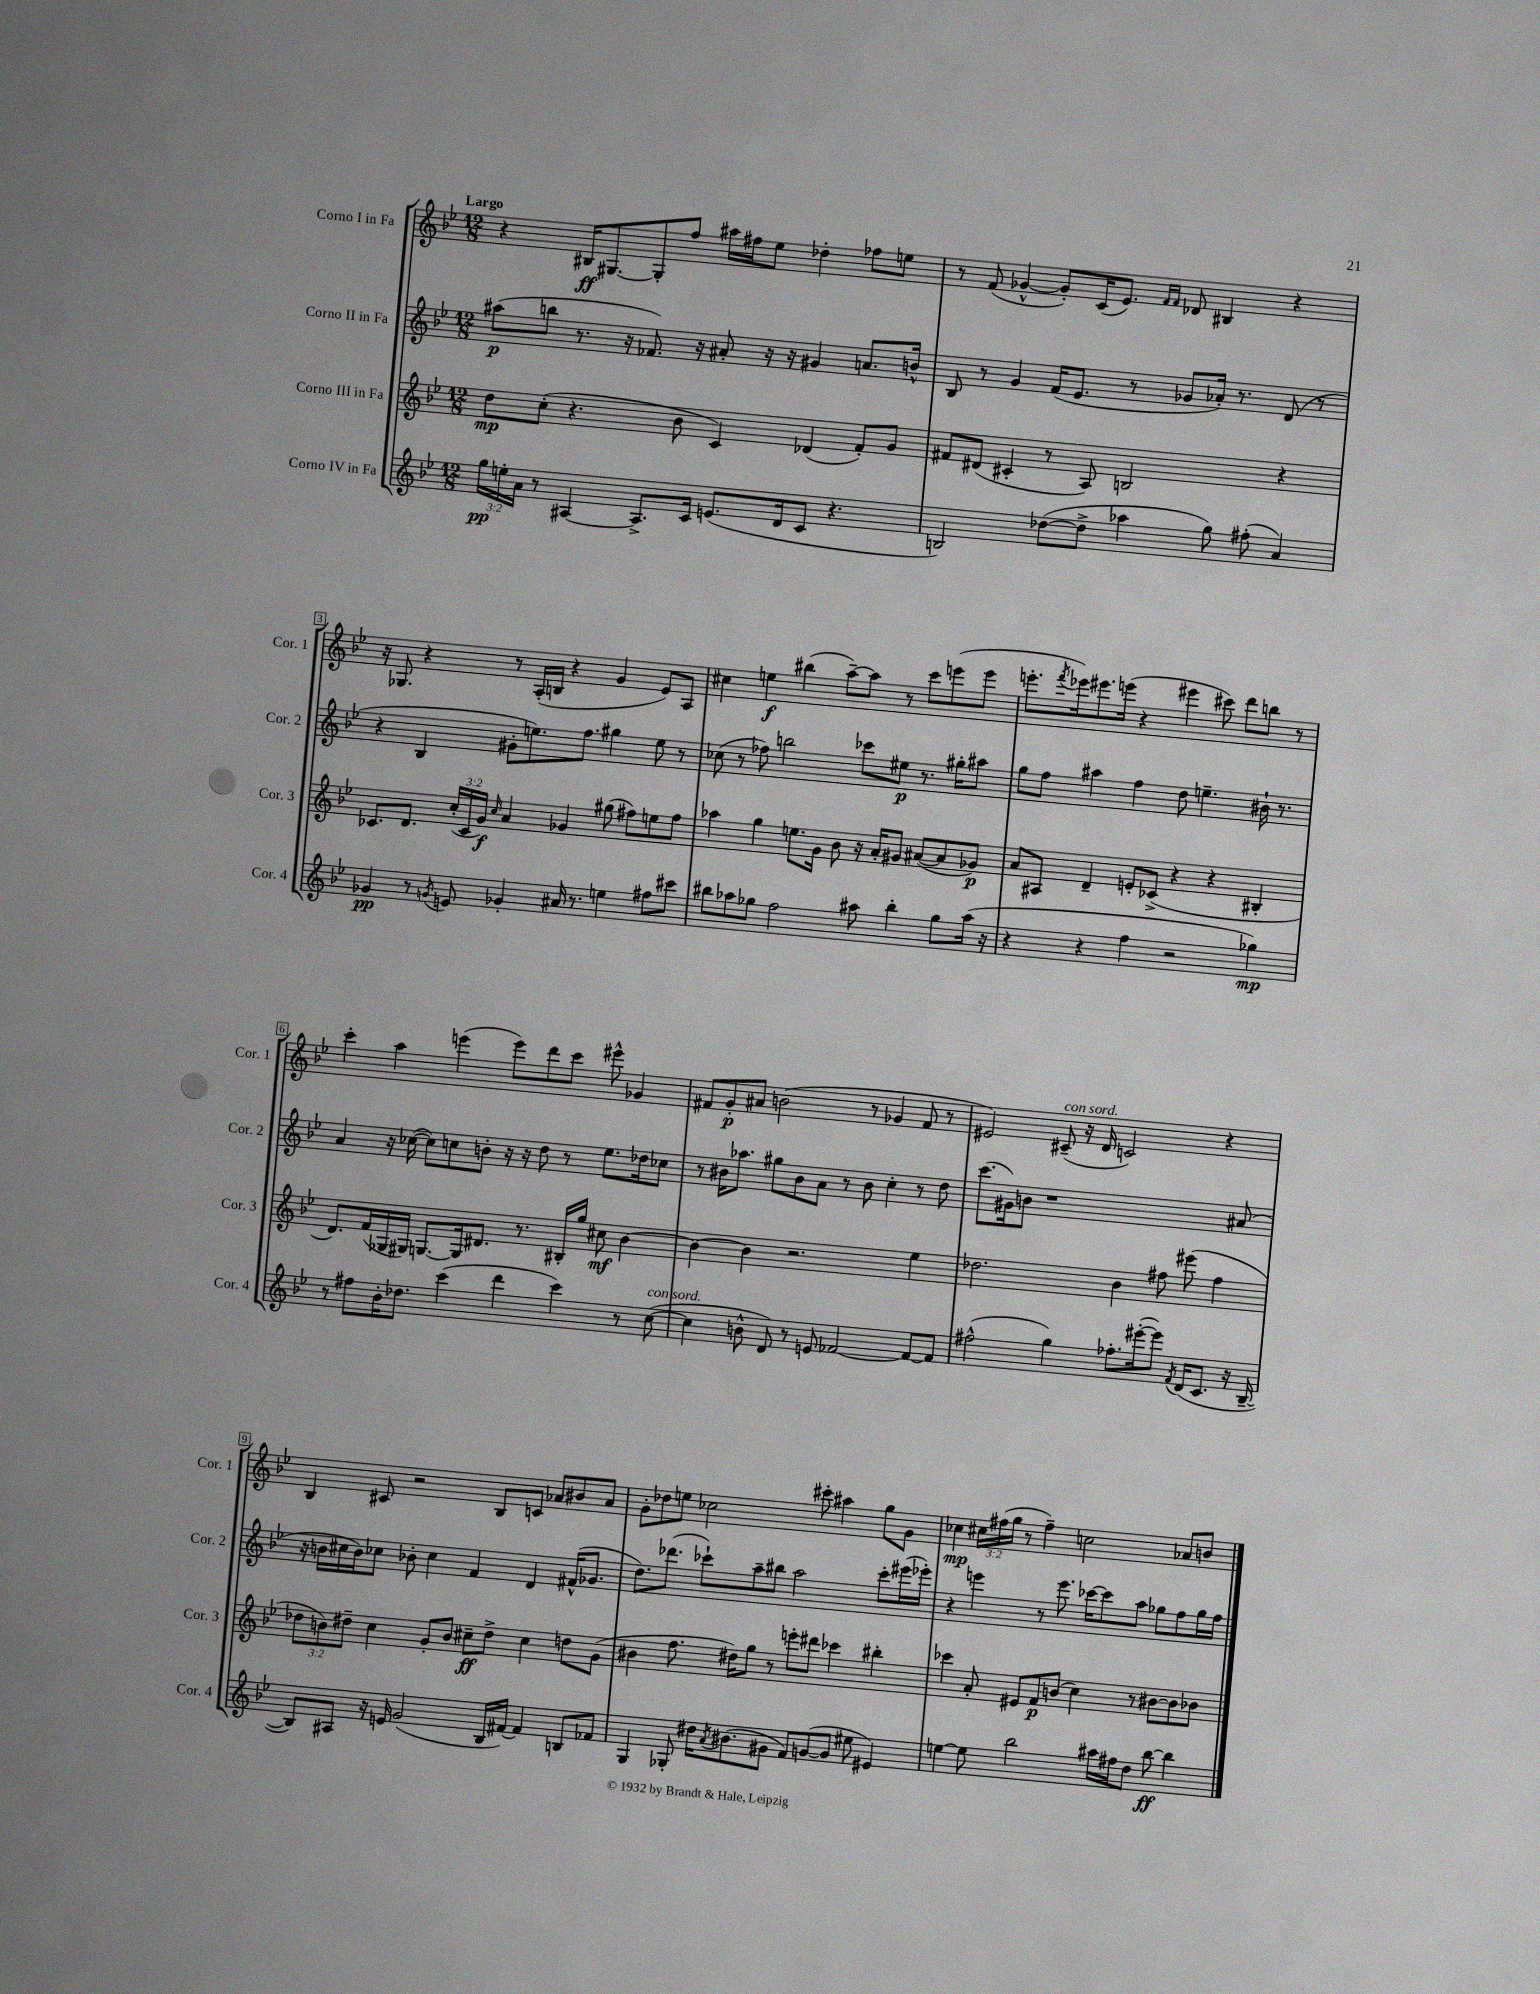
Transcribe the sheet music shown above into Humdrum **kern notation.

**kern	**dynam	**kern	**dynam	**kern	**dynam	**kern	**dynam
*part4	*part4	*part3	*part3	*part2	*part2	*part1	*part1
*staff4	*staff4	*staff3	*staff3	*staff2	*staff2	*staff1	*staff1
*I"Corno IV in Fa	*	*I"Corno III in Fa	*	*I"Corno II in Fa	*	*I"Corno I in Fa	*
*I'Cor. 4	*	*I'Cor. 3	*	*I'Cor. 2	*	*I'Cor. 1	*
*clefG2	*	*clefG2	*	*clefG2	*	*clefG2	*
*k[b-e-]	*	*k[b-e-]	*	*k[b-e-]	*	*k[b-e-]	*
*M12/8	*	*M12/8	*	*M12/8	*	*M12/8	*
=1	=1	=1	=1	=1	=1	=1	=1
!	!	!	!	!	!	!LO:TX:a:B:t=Largo	!
24gg\LL	pp	8dd\L	mp	(8aa#X\L	p	4r	.
24een'\	.	.	.	.	.	.	.
24a\JJ	.	.	.	.	.	.	.
8r	.	(8cc'\J	.	8bbn\J	.	.	.
[4A#X/	.	4.r	.	8.r	.	16B#X/KL	ff
.	.	.	.	.	.	[8.G#X/	.
.	.	.	.	16r	.	.	.
8.A#^/L]	.	.	.	8.f-X/)	.	8G#'/]	.
.	.	8b-\	.	.	.	8ff/J	.
16c/Jk	.	.	.	16r	.	.	.
(8.en/L	.	4c/)	.	8a#X'/	.	16aa#X\LL	.
.	.	.	.	.	.	16ff#X\J	.
.	.	.	.	16r	.	8ee-\J	.
16d/k	.	.	.	16r	.	.	.
8c/J	.	(4d-X/	.	4g#X/	.	4dd-X'\	.
4.r	.	.	.	.	.	.	.
.	.	8f'/L)	.	8.an/L	.	8ff-X\L	.
.	.	8g/J	.	.	.	8een\J	.
.	.	.	.	16bn^^/Jk	.	.	.
=2	=2	=2	=2	=2	=2	=2	=2
2Bn/)	.	8f#X/L	.	8B-/	.	8r	.
.	.	(8d#X/J	.	8r	.	(8f/	.
.	.	4c#X'/	.	4g/	.	[4g-X^^/	.
([8dd-X\L	.	8r	.	(16f/KL	.	8g-'/L])	.
.	.	.	.	8.e-/J	.	.	.
8dd-^\J]	.	8A/)	.	.	.	(16c/K	.
.	.	.	.	.	.	8.e-/J)	.
4aa-X\	.	2Bn/	.	8r	.	.	.
.	.	.	.	.	.	16qqf/LL	.
.	.	.	.	.	.	16qqf/JJ	.
.	.	.	.	8g-X/L	.	8d-X/	.
8gg\)	.	.	.	16a-X'/Jk)	.	4B#X/	.
.	.	.	.	8.r	.	.	.
(8ff#X'\	.	.	.	.	.	.	.
4a/)	.	4r	.	(8d/	.	4r	.
.	.	.	.	8r	.	.	.
!!LO:LB:g=z
=3	=3	=3	=3	=3	=3	=3	=3
4g-X/	pp	8.c-X/L	.	4r	.	16r	.
.	.	.	.	.	.	8.G-X/	.
.	.	8.d/J	.	.	.	.	.
8r	.	.	.	4B-/	.	4r	.
8qgn/	.	.	.	.	.	.	.
8en/	.	(24cc'/LL	.	.	.	.	.
.	.	24c-/	.	.	.	.	.
.	.	24g/JJ)	f	.	.	.	.
.	.	16qqcc/	.	.	.	.	.
4g-X'/	.	4a/	.	8g#X'\L	.	8r	.
.	.	.	.	8.een\)	.	(16A'/LL	.
.	.	.	.	.	.	16Bn/JJ	.
16a#X/	.	4g-X/	.	.	.	4r	.
8.r	.	.	.	8.ff\J	.	.	.
4een\	.	(8gg#X\	.	4gg#X\	.	4g/	.
.	.	8ff#X\L)	.	.	.	.	.
8ff#X\L	.	8een\	.	8ee\	.	8e-/L)	.
8ccc#X\J	.	8ff#\J	.	8r	.	8A/J	.
=4	=4	=4	=4	=4	=4	=4	=4
8bb#X\L	.	4aa-X\	.	(8cc-X\	.	4cc#X\	.
8aa-X\	.	.	.	8r	.	.	.
8gg-X\J	.	4gg\	.	8ff-X\)	.	4een\	f
2ff\	.	.	.	2bbn\	.	.	.
.	.	8.een\L	.	.	.	(4bb#X\	.
.	.	16g\Jk	.	.	.	.	.
.	.	8b-\	.	.	.	[8aa~\L)	.
8aa#X\	.	16r	.	8ccc-X\L	.	8aa\J]	.
.	.	16a'/KL	.	.	.	.	.
4bb#'\	.	8g#X/J	.	8ee#X\J	p	8r	.
.	.	([8a#X/L	.	8.r	.	8ccc\L	.
8gg-\L	.	8a#/]	.	.	.	(8eeen\	.
.	.	.	.	16gg#X'\KL	.	.	.
(16aa#\Jk	.	8g-X/J)	p	8aa#X\J	.	8eee\J	.
16r	.	.	.	.	.	.	.
=5	=5	=5	=5	=5	=5	=5	=5
4r	.	8a/L	.	8gg\L	.	8.eeen'\L	.
.	.	8A#X/J	.	8ff\J	.	.	.
.	.	.	.	.	.	8qfff/	.
.	.	.	.	.	.	16eee-X\k)	.
4r	.	4d~/	.	4aa#X\	.	8.eee#X\	.
.	.	.	.	.	.	(16eeen\Jk	.
4ff\	.	8en'/L	.	4ff\	.	4r	.
.	.	(8c-X^/J	.	.	.	.	.
2r	.	4r	.	8dd\	.	4eee#X\	.
.	.	.	.	4.een~\	.	.	.
.	.	4r	.	.	.	8ccc#X\)	.
.	.	.	.	.	.	8ddd\L	.
4gg-X\)	mp	4B#X'/	.	16b#X`\	.	8bbn\J	.
.	.	.	.	8.r	.	.	.
.	.	.	.	.	.	8r	.
!!LO:LB:g=z
=6	=6	=6	=6	=6	=6	=6	=6
8r	.	8.d/L)	.	4a/	.	4ccc'\	.
8ff#X\L	.	.	.	.	.	.	.
.	.	(16f/L	.	.	.	.	.
16b-'\K	.	16G-X/	.	16r	.	4aa\	.
8.dd-X\J	.	16G#X/JJ)	.	([16cc-X\	.	.	.
.	.	[8.Gn/L	.	8cc-\L])	.	.	.
(4ccc\	.	.	.	8ccn\	.	(4eeen\	.
.	.	16G/k]	.	.	.	.	.
.	.	8.d#X/J	.	8bn'\J	.	.	.
4ddd\	.	.	.	16r	.	8eee\L)	.
.	.	8.r	.	16r	.	.	.
.	.	.	.	8dd\	.	8ddd\	.
4ccc\)	.	16B#X'/LL	.	8r	.	8ccc\J	.
.	.	16gg/JJ	.	.	.	.	.
.	.	8cc#X\	mf	8.ee-\L	.	8eee#X^^\	.
8r	.	[4b-\	.	.	.	4g-X/	.
.	.	.	.	16dd-X\k	.	.	.
!LO:TX:a:i:t=con sord.	!	!	!	!	!	!	!
([8cc\	.	.	.	8cc-X\J	.	.	.
=7	=7	=7	=7	=7	=7	=7	=7
4cc\]	.	4b-\_	.	8r	.	8f#X/L	.
.	.	.	.	16b#X\KL	.	8g'/	p
.	.	.	.	8.aa-X\J	.	.	.
8bn^^\	.	4b-\]	.	.	.	8a#X/J	.
8d/)	.	.	.	8gg#X\L	.	(2bn\	.
8r	.	2.r	.	8b#\	.	.	.
8en/	.	.	.	8a\J	.	.	.
[2f-X/	.	.	.	8r	.	.	.
.	.	.	.	8b#\	.	8r	.
.	.	.	.	4cc'\	.	4g-X/	.
8f-/L_	.	4ee-\	.	8r	.	8f#/	.
8f-/J]	.	.	.	8dd\	.	8r	.
=8	=8	=8	=8	=8	=8	=8	=8
(2ff#X^^\	.	2.dd-X\	.	(8.ccc\L	.	2e#X/)	.
.	.	.	.	16g#X\k)	.	.	.
.	.	.	.	8bn\J	.	.	.
.	.	.	.	1r	.	.	.
!	!	!	!	!	!	!LO:TX:a:i:t=con sord.	!
4gg\)	.	.	.	.	.	(8c#X~/	.
.	.	.	.	.	.	16r	.
.	.	.	.	.	.	16d/	.
8.ff-X'\L	.	4b-\	.	.	.	2cn/)	.
([16eee#X'\k	.	.	.	.	.	.	.
8eee#\J])	.	8ff#X\	.	.	.	.	.
8qf/	.	.	.	.	.	.	.
(16d/KL	.	(8eee#X\	.	.	.	.	.
8.c/J	.	.	.	.	.	.	.
.	.	4ff#\	.	.	.	4r	.
16r	.	.	.	(8a#X/	.	.	.
[16B-~/	.	.	.	.	.	.	.
!!LO:LB:g=z
=9	=9	=9	=9	=9	=9	=9	=9
8B-/L])	.	12dd-X\L	.	16r	.	4B-/	.
.	.	.	.	16bn\LL	.	.	.
.	.	12bn\)	.	.	.	.	.
8A#X/J	.	.	.	16cc#X\	.	.	.
.	.	12dd#X~\J	.	.	.	.	.
.	.	.	.	16b\J)	.	.	.
16r	.	4cc\	.	8cc-X\J	.	8c#X/	.
16en/	.	.	.	.	.	.	.
(2g/	.	.	.	8b-X'\	.	2r	.
.	.	8g'/L	.	4cc-\	.	.	.
.	.	8b/J	.	.	.	.	.
.	.	8cc#X~\L	ff	4f/	.	.	.
16B-/LL	.	8dd#^\J	.	.	.	8B-/L	.
[16f#X/JJ)	.	.	.	.	.	.	.
4f#/]	.	4cc#\	.	4d/	.	8cn/J	.
.	.	.	.	.	.	8a-X/L	.
8Bn/L	.	8ddn\L	.	(16f#X^^/KL	.	8b#X/	.
.	.	.	.	8.g-X/J	.	.	.
8f-X/J	.	(8g\J	.	.	.	8a-/J	.
=10	=10	=10	=10	=10	=10	=10	=10
4G/	.	4b#X\	.	8.dd\L)	.	8g'\L	.
.	.	.	.	.	.	8dd-X\	.
.	.	.	.	(8.ddd-X\J	.	.	.
8G-X'/	.	8.ff\	.	.	.	8een\J	.
16dd#X\KL	.	.	.	8ccc-X`\L)	.	2cc-X\	.
8qa/	.	.	.	.	.	.	.
(8.b#X\	.	16dd#X\KL)	.	.	.	.	.
.	.	8gg\J	.	8aa~\	.	.	.
8g#X\J	.	8r	.	8bb#X\J	.	.	.
8f/L)	.	8eeen'\L	.	2aa\	.	.	.
([8gn/	.	8ddd#X\J	.	.	.	8ccc#X'\	.
8g/J]	.	4ccc-X\	.	.	.	4aa#X\	.
8ee#X\	.	.	.	.	.	.	.
4e#X/)	.	4bb#X'\	.	8ccc-'\L	.	8gg\L	.
.	.	.	.	(16eee#X\L	.	8g\J	.
.	.	.	.	16eee-X'\JJ)	.	.	.
=11	=11	=11	=11	=11	=11	=11	=11
[4een\	.	4ccc-X\	.	4r	.	4cc-X\	mp
8ee\]	.	8a'/	.	4eeen\	.	24cc#X\LL	.
.	.	.	.	.	.	(24ff#X\	.
.	.	.	.	.	.	24gg\JJ	.
2bb-\	.	8e#X/L	.	.	.	8r	.
.	.	8f/	p	8r	.	4ff#~\)	.
.	.	(8bn/J	.	8.eee\	.	.	.
.	.	4cc\)	.	.	.	2ccn\	.
.	.	.	.	[16ccc-X\KL	.	.	.
16aa#X\LL	.	.	.	8ccc-\]	.	.	.
16ff#X\J	.	.	.	.	.	.	.
8dd\J	.	8r	.	8aa\J	.	.	.
[8bb-\	ff	[8b#X\L	.	8gg-X\L	.	.	.
4bb-\]	.	8b#\]	.	8ff\	.	8a-X/L	.
.	.	8b-X\J	.	16gg-\L	.	8bn/J	.
.	.	.	.	16ff\JJ	.	.	.
==	==	==	==	==	==	==	==
*-	*-	*-	*-	*-	*-	*-	*-
